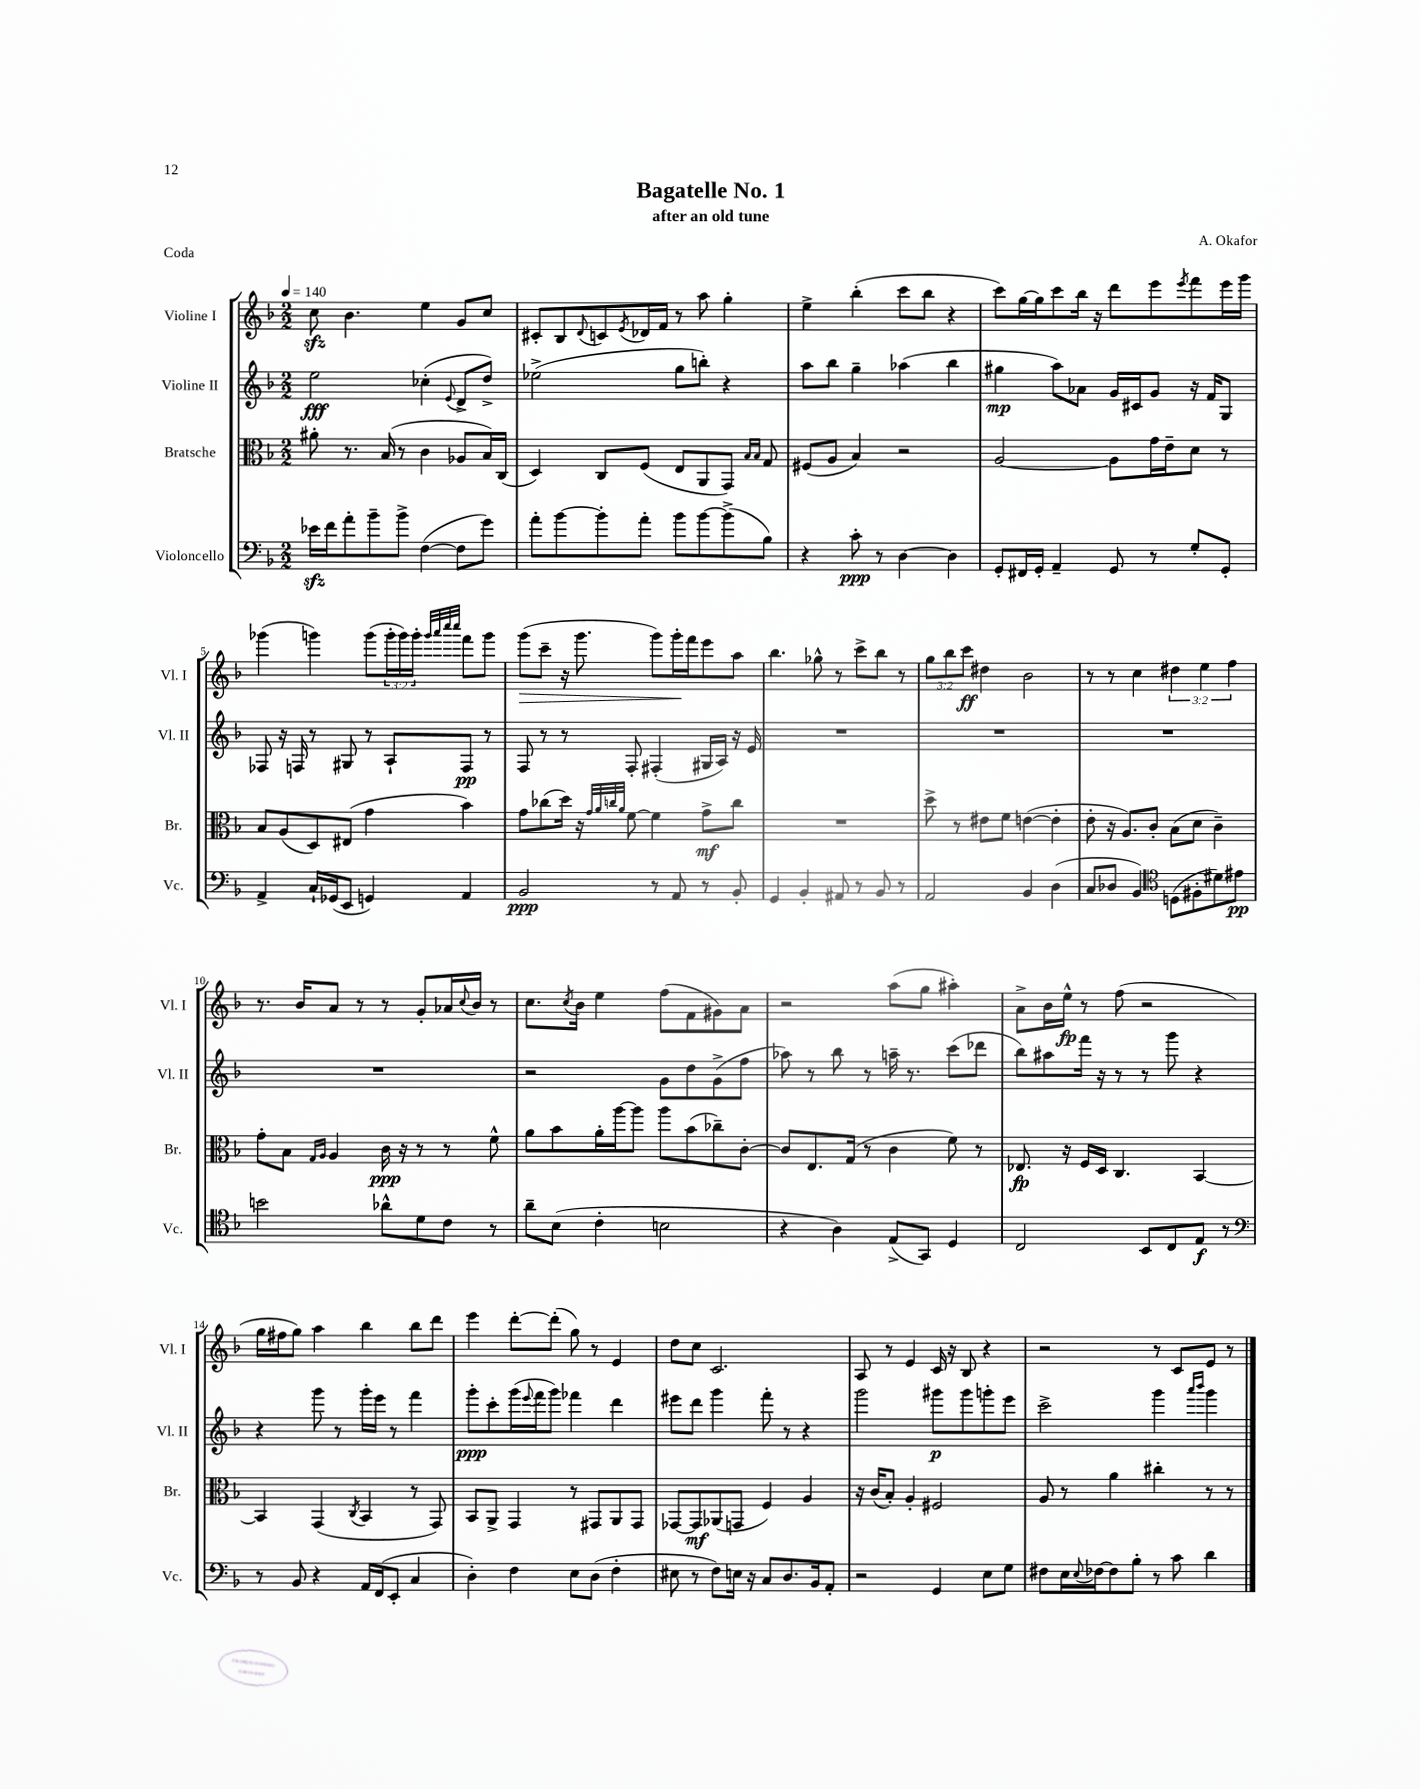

**kern	**kern	**kern	**kern
*staff4	*staff3	*staff2	*staff1
*clefF4	*clefC3	*clefG2	*clefG2
*k[b-]	*k[b-]	*k[b-]	*k[b-]
*M2/2	*M2/2	*M2/2	*M2/2
*MM140	*MM140	*MM140	*MM140
16e-\LL	8a#'\	2ee\	8cc\
16f\J	.	.	.
8a'\	8.r	.	4.b-\
8b-~\	.	.	.
.	(16B-/	.	.
8b-^\J	8r	.	.
([4F\	4c\	(4cc-'\	4ee\
.	.	8qqe/	.
8F\]L	8A-/L	8d^/L	8g/L
8g\J)	16B-/L)	8dd^/J)	8cc/J
.	(16C/JJ	.	.
=	=	=	=
8a'\L	4D/)	(2ee-^\	8c#'/L
[8b-\	.	.	8B-/
.	.	.	8qqd/
8b-'\]	8C/L	.	8c/
.	.	.	8qe/
8a'\J	(8F/J	.	16d-/L
.	.	.	16f/JJ
8b-\L	8E/L	8gg\L	8r
[8b-\	8AA/	8bb'\J)	8aa\
(8b-^\]	8GG/J)	4r	4gg'\
.	16qqB-/LL	.	.
.	16qqB-/JJ	.	.
8B-\J)	8G/	.	.
=	=	=	=
4r	(8F#/L	8aa\L	4ee^\
.	8A/J	8bb-\J	.
8c'\	4B-/)	4gg~\	(4bb-'\
8r	.	.	.
[4D\	2r	(4aa-\	8ccc\L
.	.	.	8bb-\J
4D\]	.	4bb-\	4r
=	=	=	=
8GG'/L	[2A/	4gg#\	8ccc\L)
16FF#/L	.	.	[16gg\L
16GG'/JJ	.	.	16gg\]J
4AA~/	.	8aa\L)	8ccc\
.	.	8a-\J	16bb-\Jk
.	.	.	16r
8GG/	8A\]L	16g/LL	8ddd\L
.	.	16c#/J	.
8r	16g\L	8g/J	8eee\
.	16e~\J	.	.
.	.	.	8qeee/
8G'/L	8d\J	16r	8fff\
.	.	16f/LK	.
8GG'/J	8r	8G/J	16eee\L
.	.	.	16ggg\JJ
=	=	=	=
4AA^/	8B-/L	8F-/	(4ggg-\
.	(8A/	16r	.
.	.	16F/	.
16C`/LL	8D/)	8r	4ggg\)
(16GG-/J	.	.	.
8EE/J	(8E#/J	8G#/	.
4GG/)	4g\	8r	(8ggg\L
.	.	8A`/L	24ggg'\L
.	.	.	24ggg\)
.	.	.	24ggg'\JJ
.	.	.	32qqggg/LLL
.	.	.	32qqaaa/
.	.	.	32qqcccc/
.	.	.	32qqcccc/JJJ
4AA/	4b-\)	8F/J	8fff\L
.	.	8r	8ggg\J
=	=	=	=
2BB-/	8g\L	8F/	(8ggg\L
.	(8cc-\	8r	8ccc~\J
.	16dd\Jk)	8r	16r
.	16r	.	8.ggg\
.	32qqg/LLL	.	.
.	32qqa/	.	.
.	32qqcc/	.	.
.	32qqa/JJJ	.	.
.	[8f\	8F'/	.
8r	4f\]	(4F#'/	8ggg\L)
8AA/	.	.	16ggg'\L
.	.	.	16fff\J
8r	8g^\L	16G#/LL	8eee\
.	.	16A/JJ)	.
8BB-'/	8cc\J	16r	8aa\J
.	.	16e/	.
=	=	=	=
4GG/	1r	1r	4.bb-\
4BB-'/	.	.	.
.	.	.	8gg-^^\
8AA#/	.	.	8r
8r	.	.	8ccc^\L
8BB-/	.	.	8bb-\J
8r	.	.	8r
=	=	=	=
2AA/	8dd^\	1r	12gg\L
.	.	.	12bb-\
.	8r	.	.
.	.	.	12ccc\J
.	8e#\L	.	4dd#\
.	8f\J	.	.
4BB-/	([4e\	.	2b-\
(4D\	4e'\]	.	.
=	=	=	=
8C/L	8e'\	1r	8r
8D-/J	16r	.	8r
.	8.A/L)	.	.
4BB-/)	.	.	4cc\
.	8c'/J	.	.
*clefC4	*	*	*
(8D\L	(8B-\L	.	6dd#\
8F#'\	8d\J	.	.
.	.	.	6ee\
8d#\)	4c~\)	.	.
.	.	.	6ff\
8e#\J	.	.	.
=	=	=	=
2b\	8g'\L	1r	8.r
.	8B-\J	.	.
.	.	.	16b-/LK
.	16qqG/LL	.	.
.	16qqA/JJ	.	.
.	4A/	.	8a/J
.	.	.	8r
8a-^^\L	16c\	.	8r
.	16r	.	.
8d\	8r	.	8g'/L
8c\J	8r	.	16a-/L
.	.	.	8qqcc/
.	.	.	16b-/JJ
8r	8f^^\	.	8r
=	=	=	=
8a~\L	8a\L	2r	8.cc\L
(8B-\J	8b-\	.	.
.	.	.	8qcc/
.	.	.	16b-\Jk
4c'\	16a'\L	.	4ee\
.	[16aa\J	.	.
.	8aa\]J	.	.
2B\	8aa\L	8g\L	(8ff\L
.	(8b-\	8dd\	8f\
.	8cc-~\)	(8g^\	8g#\)
.	[8c'\J	8ff\J	8a\J
=	=	=	=
4r	8c/]L	8aa-\)	2r
.	8.E/	8r	.
4A\)	.	8bb-\	.
.	(16G/Jk	.	.
.	8r	8r	.
(8E^/L	4c\	16aa~\	(8aa\L
.	.	8.r	.
8GG/J)	.	.	8gg\J
4D/	8f\)	(8ccc\L	4aa#'\)
.	8r	8ddd-\J	.
=	=	=	=
2C/	8.E-/	8bb-\L)	8a^\L
.	.	8aa#\	16b-\L
.	16r	.	16ee^^\JJ
.	16F/LL	16fff\Jk	8r
.	16D/JJ	16r	.
.	4.C/	8r	(8ff\
8BB-/L	.	8r	2r
8C/	.	8ggg\	.
8E/J	[4BB-/	4r	.
8r	.	.	.
=	=	=	=
*clefF4	*	*	*
8r	4BB-/]	4r	16gg\LL
.	.	.	16ff#\J
8BB-/	.	.	8gg\J)
4r	(4GG/	8ggg\	4aa\
.	.	8r	.
.	8qC/	.	.
16AA/LL	4BB-/	16ggg'\LL	4bb-\
(16FF/J	.	16eee\JJ	.
8EE'/J	.	8r	.
4C/	8r	4fff\	8bb-\L
.	8GG/)	.	8ddd\J
=	=	=	=
4D'\)	8BB-/L	8ggg'\L	4eee\
.	8AA^/J	8ccc'\	.
4F\	4GG/	(16ggg\L	[8ddd'\L
.	.	8qqeee/	.
.	.	16fff\J	.
.	.	8ggg\J)	(8ddd'\]J
8E\L	8r	4fff-\	8gg\)
(8D\J	8GG#/L	.	8r
4F'\	8AA/	4ddd\	4e/
.	8GG#/J	.	.
=	=	=	=
8E#\	[8GG-/L	8eee#\L	8dd\L
8r	8GG-/]	8ddd\J	8cc\J
8F\L)	(8AA-/	4ggg\	2.c/
16E\Jk	8GG/J	.	.
16r	.	.	.
8C/L	4F/)	8fff'\	.
8.D/	.	8r	.
.	4A/	4r	.
16BB-/k	.	.	.
8AA'/J	.	.	.
=	=	=	=
2r	16r	2ggg\	8A/
.	(16c/LK	.	.
.	8B-'/J)	.	8r
.	4A'/	.	4e/
4GG/	2F#/	8ggg#\L	16c/
.	.	.	16r
.	.	8ggg#\	8B-/
8E\L	.	8ggg'\	4r
8G\J	.	8eee\J	.
=	=	=	=
8F#\L	8A/	2ccc^\	2r
16E\L	8r	.	.
8qqE/	.	.	.
[16F-\J	.	.	.
8F-\]	4a\	.	.
8B-'\J	.	.	.
8r	4cc#'\	4ggg\	8r
8c\	.	.	8c/L
.	.	16qqaaa/LL	.
.	.	16qqbbb-/JJ	.
4d\	8r	4ggg\	8e/J
.	8r	.	8r
==	==	==	==
*-	*-	*-	*-
